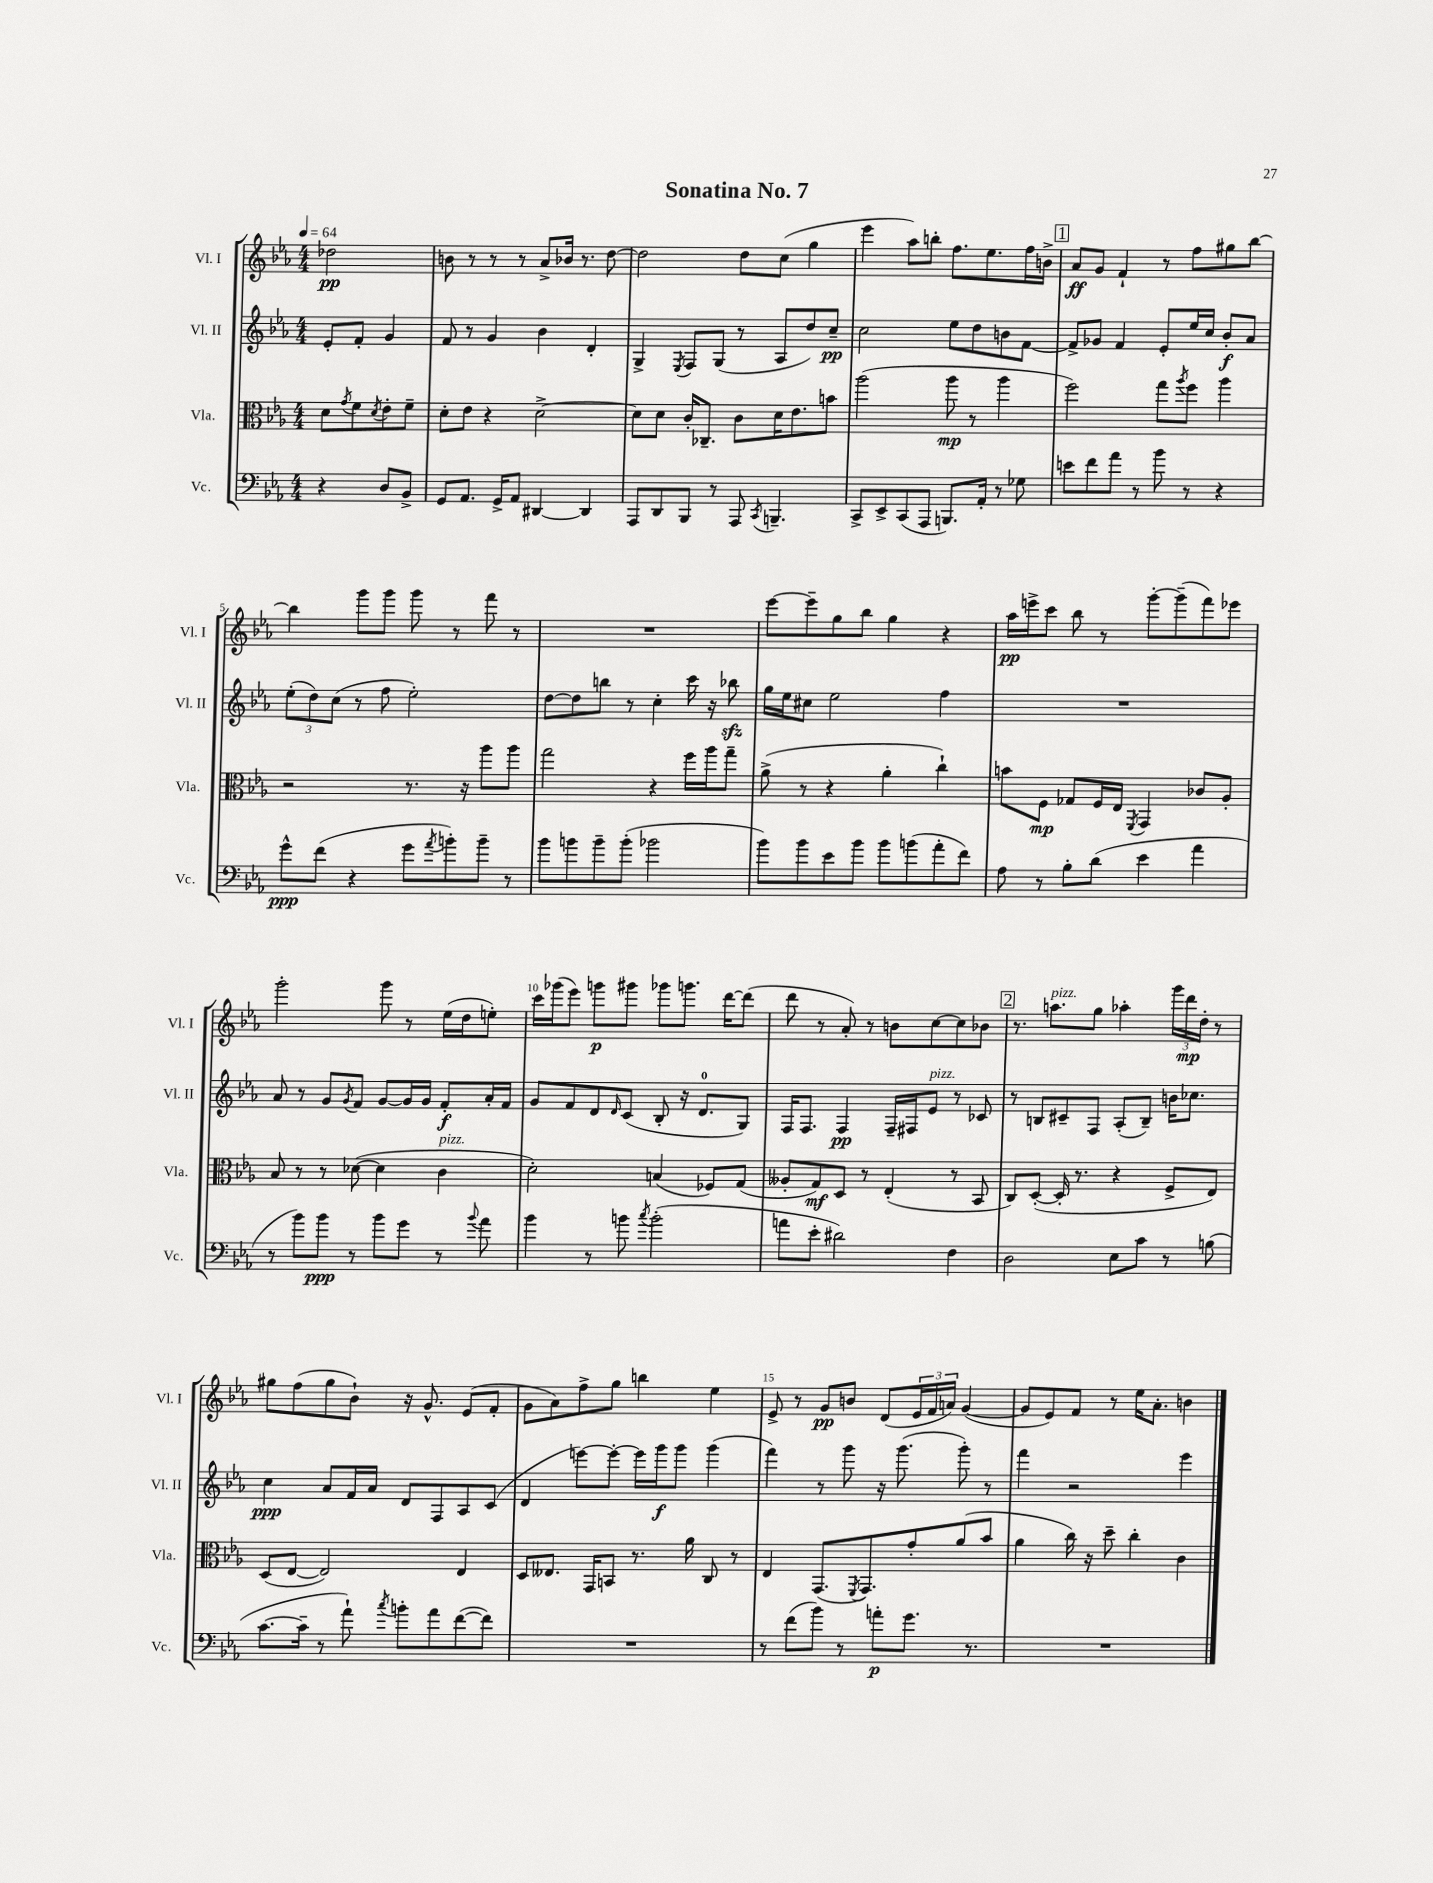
\header { title = "Sonatina No. 7" }
<<
\new StaffGroup <<
\new Staff = "s0" \with { instrumentName = "Vl. I" shortInstrumentName = "Vl. I" } {
    \clef treble \key ees \major \numericTimeSignature \time 4/4 \partial 2 \tempo 4 = 64
    des''2\pp |
    b'8 r8 r8 r8 aes'8-> bes'16 r8. d''8~ |
    d''2 d''8 c''8( g''4 |
    ees'''4 aes''8) b''8-. f''8. ees''8. f''16 b'16-> |
    \mark \markup { \box "1" } aes'8\ff g'8 f'4-! r8 f''8 gis''8 bes''8~ |
    bes''4 g'''8 g'''8 g'''8 r8 f'''8 r8 |
    R1 |
    ees'''8~ ees'''8-- g''8 bes''8 g''4 r4 |
    aes''16\pp e'''16-> c'''8 bes''8 r8 g'''8~-. g'''8--( f'''8) ees'''8 |
    g'''2-. g'''8 r8 ees''16( d''16 e''8-.) |
    c'''16 ges'''16( ees'''8) g'''8\p gis'''8 ges'''8 g'''8. d'''16~ d'''8( |
    d'''8 r8 aes'8-.) r8 b'8 c''8~ c''8 bes'8 |
    \mark \markup { \box "2" } r8. a''8.^\markup { \italic "pizz." } g''8 aes''4-. \tuplet 3/2 { g'''16 d'''16\mp d''16-. } r8 |
    gis''8 f''8( gis''8 bes'8-!) r16 g'8.-^ ees'8( f'8-. |
    g'8 aes'8) f''8-> g''8 b''4 ees''4 |
    ees'8-> r8 g'8\pp b'8 d'8( \tuplet 3/2 { ees'16 f'16 a'16) } g'4~( |
    g'8 ees'8) f'8 r8 ees''16 aes'8.-. b'4 \bar "|." |
}
\new Staff = "s1" \with { instrumentName = "Vl. II" shortInstrumentName = "Vl. II" } {
    \clef treble \key ees \major \numericTimeSignature \time 4/4 \partial 2
    ees'8-. f'8-. g'4 |
    f'8 r8 g'4 bes'4 d'4-. |
    g4-> \acciaccatura { ees8 } f8 g8( r8 aes8 d''8) c''8--\pp |
    c''2 ees''8 d''8 b'8 f'8~ |
    \mark \markup { \box "1" } f'8-> ges'8 f'4 ees'8-. ees''16 c''16 bes'8-.\f aes'8 |
    \tuplet 3/2 { ees''8-.( d''8) c''8( } r8 f''8 ees''2-.) |
    d''8~ d''8 b''8 r8 c''4-. c'''16 r16 bes''8\sfz |
    g''16 ees''16 cis''8 ees''2 f''4 |
    R1 |
    aes'8 r8 g'8 \acciaccatura { g'8 } f'8 g'8~ g'16 g'16 f'8-.\f aes'16-. f'16 |
    g'8 f'8 d'8 \grace { d'16 } c'8( bes8-. r16 d'8.-0 g8) |
    f16 f8. f4\pp f16-- fis16 ees'8^\markup { \italic "pizz." } r8 ces'8 |
    \mark \markup { \box "2" } r8 b8 cis'8-- f8 aes8-.( b8--) b'16 ces''8. |
    c''4\ppp aes'8 f'16 aes'16 d'8 f8 aes8 c'8( |
    d'4 e'''8~) e'''8~-. e'''16 g'''16\f g'''8 g'''4( |
    f'''4) r8 g'''8 r16 g'''8.( g'''8-.) r8 |
    f'''4 r2 ees'''4 \bar "|." |
}
\new Staff = "s2" \with { instrumentName = "Vla." shortInstrumentName = "Vla." } {
    \clef alto \key ees \major \numericTimeSignature \time 4/4 \partial 2
    d'8 \acciaccatura { g'8 } f'8 \acciaccatura { d'8 } ees'8-. f'8-- |
    d'8-. ees'8 r4 d'2~-> |
    d'8 d'8 c'16-. ces8.-- c'8 d'16 ees'8. b'8 |
    aes''2( aes''8\mp r8 aes''4 |
    \mark \markup { \box "1" } f''2) g''8 \acciaccatura { aes''8 } f''8 aes''4 |
    r2 r8. r16 aes''8 aes''8 |
    g''2 r4 f''16 aes''16 g''8-- |
    aes'8->( r8 r4 aes'4-. c''4-!) |
    b'8 f8\mp ges8 f16 ees16 \acciaccatura { f,8 } g,4 ces'8 aes8-. |
    bes8 r8 r8 des'8~( des'4 c'4^\markup { \italic "pizz." } |
    d'2-.) b4( fes8) g8( |
    aeses8-. g8\mf) d8 r8 ees4-.( r8 bes,8 |
    \mark \markup { \box "2" } c8) d8~-.( d16-. r8. r4 f8-> ees8) |
    d8( ees8~ ees2) ees4 |
    d8 eeses8. g,16 b,8 r8. aes'16 c8 r8 |
    ees4 g,8.( \acciaccatura { f,8 } g,8.) g'8-. aes'8( bes'8 |
    aes'4 c''16) r16 d''8-- c''4-. c'4 \bar "|." |
}
\new Staff = "s3" \with { instrumentName = "Vc." shortInstrumentName = "Vc." } {
    \clef bass \key ees \major \numericTimeSignature \time 4/4 \partial 2
    r4 d8 bes,8-> |
    g,8 aes,8. g,16-> aes,8 dis,4~ dis,4 |
    aes,,8 d,8 bes,,8 r8 aes,,8 \acciaccatura { c,8 } b,,4.-- |
    c,8-> ees,8-> c,8( aes,,8 b,,8.) aes,16-. r8 ges8 |
    \mark \markup { \box "1" } e'8 f'8 aes'8 r8 bes'8 r8 r4 |
    g'8-^\ppp f'8( r4 g'8 \acciaccatura { aes'8 } b'8-.) b'8-- r8 |
    bes'8 b'8 b'8-- b'8-.( bes'2 |
    bes'8) bes'8 ees'8 bes'8 bes'8 b'8( aes'8-. f'8) |
    aes8 r8 bes8-. d'8( ees'4 aes'4 |
    r8 bes'8) bes'8\ppp r8 bes'8 g'8 r8 \appoggiatura { bes'8 } aes'8 |
    bes'4 r8 b'8 \acciaccatura { c''8 } b'2-.( |
    a'8 ees'8-. dis'2) f4 |
    \mark \markup { \box "2" } d2 ees8 c'8 r8 b8( |
    c'8.~ c'16-- r8 aes'8-!) \acciaccatura { c''8 } b'8-. aes'8 f'8~( f'8) |
    R1 |
    r8 f'8( bes'8) r8 a'8-.\p g'8. r8. |
    R1 \bar "|." |
}
>>
>>
\layout { \context { \Score \override BarNumber.break-visibility = ##(#f #t #t) barNumberVisibility = #(every-nth-bar-number-visible 5) } }
